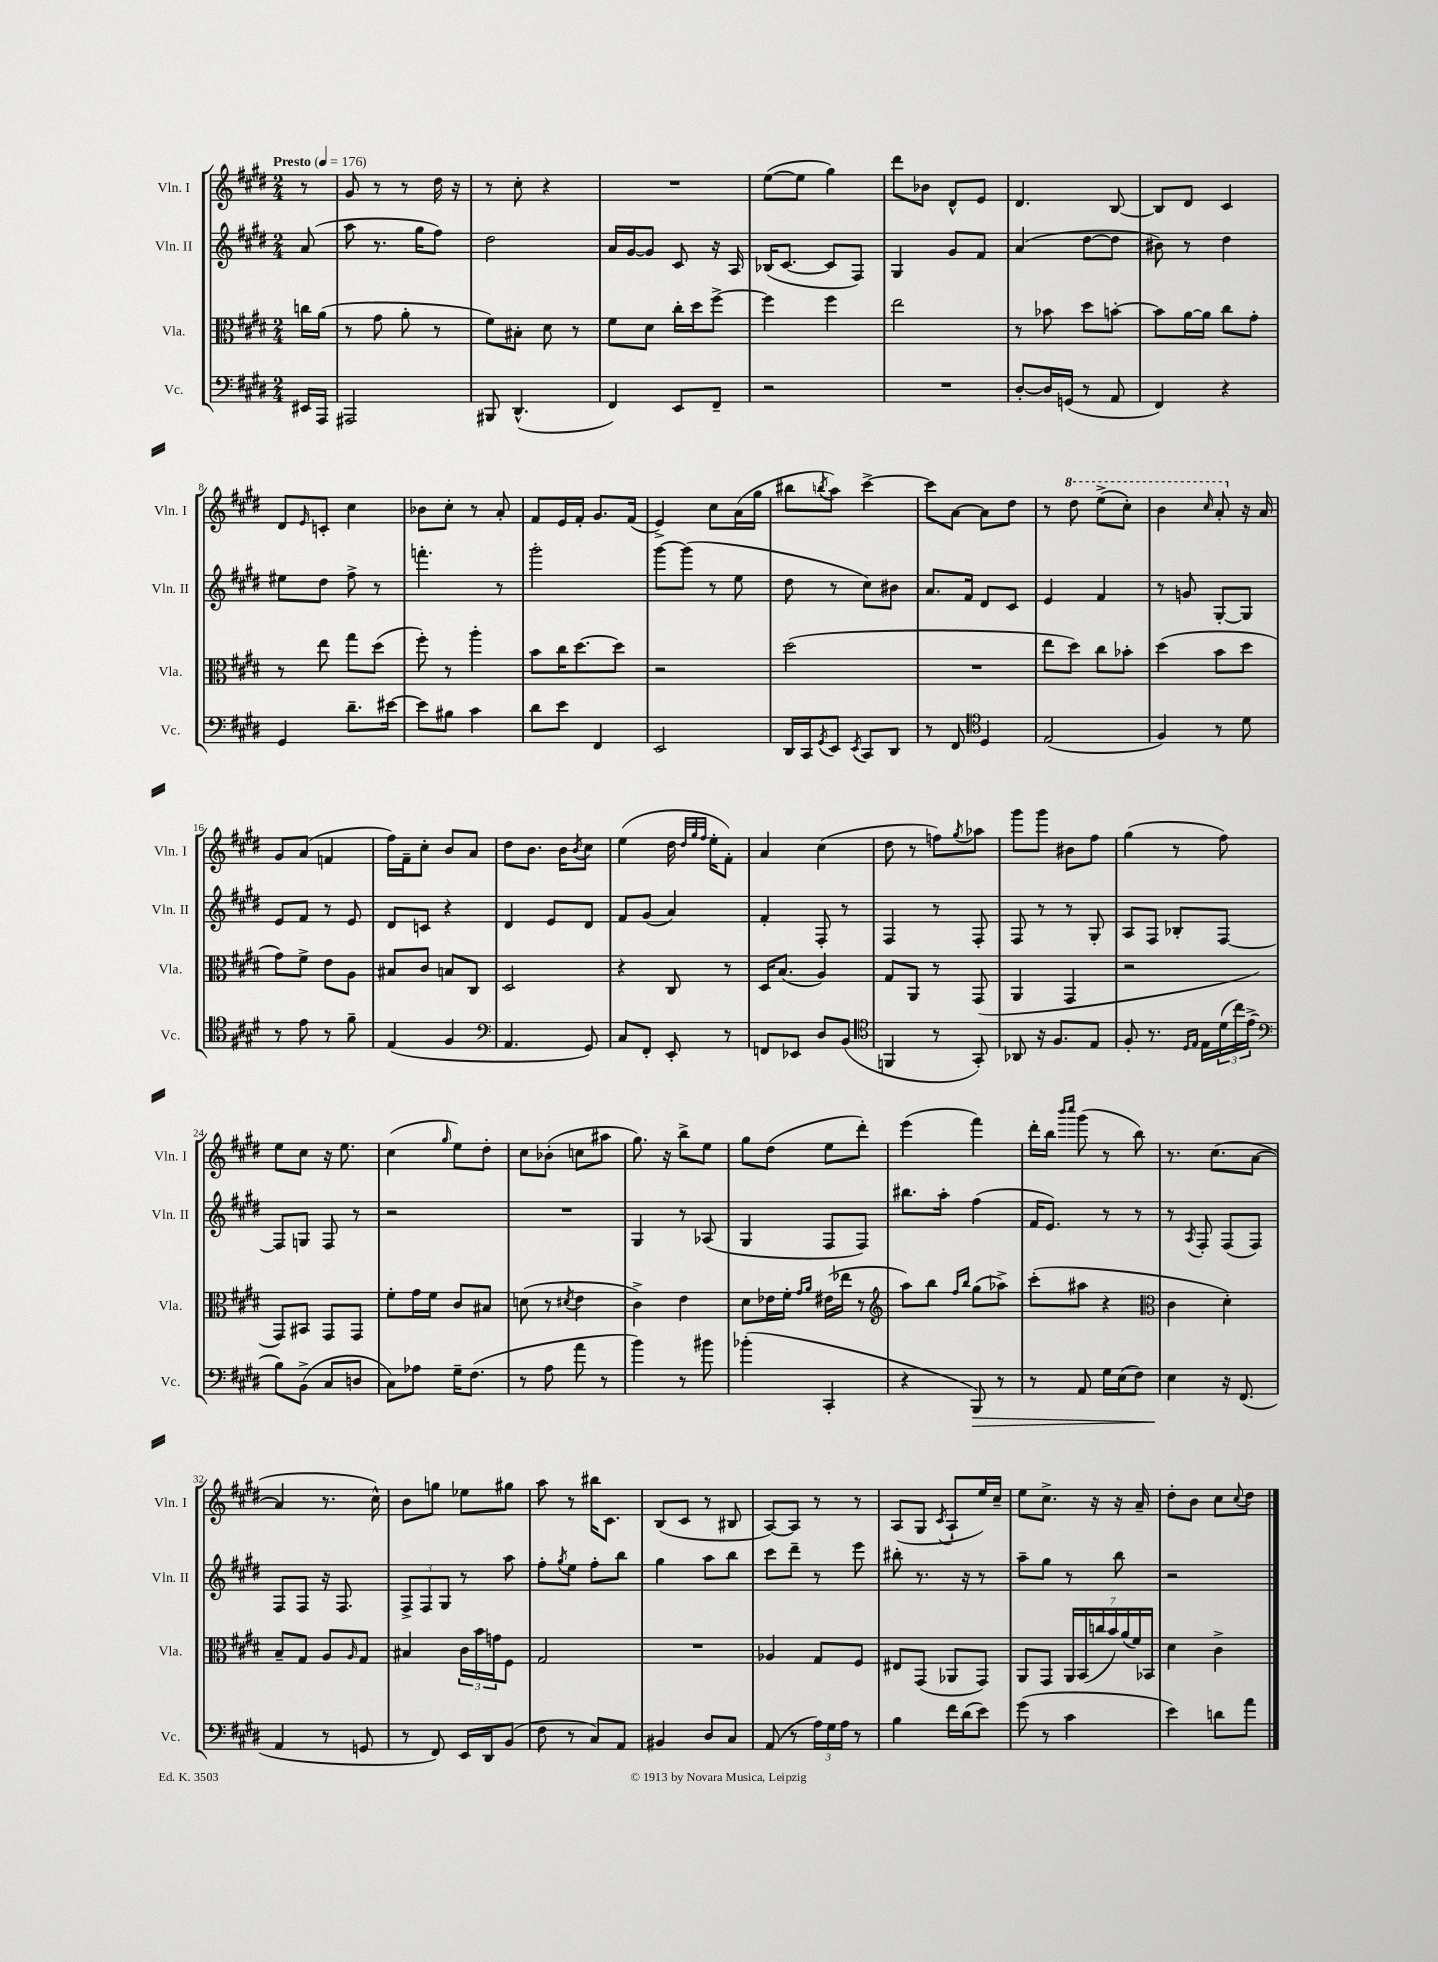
<<
\new StaffGroup <<
\new Staff = "s0" \with { instrumentName = "Vln. I" shortInstrumentName = "Vln. I" } {
    \clef treble \key e \major \numericTimeSignature \time 2/4 \partial 8 \tempo "Presto" 4 = 176
    r8 |
    gis'8 r8 r8 dis''16 r16 |
    r8 cis''8-. r4 |
    R2 |
    e''8~( e''8 gis''4) |
    dis'''8 bes'8 dis'8-^ e'8 |
    dis'4. b8~ |
    b8 dis'8 cis'4 |
    dis'8 \grace { e'16 } c'8-. cis''4 |
    bes'8 cis''8-. r8 a'8-. |
    fis'8 e'16 fis'16-. gis'8. fis'16( |
    e'4->) cis''8 a'16( gis''16 |
    bis''8 \acciaccatura { b''8 } a''8) cis'''4~-> |
    cis'''8 a'8~ a'8 dis''8 |
    r8 \ottava #1 dis'''8 e'''8->( cis'''8-.) |
    b''4 \grace { cis'''16 } a''8-. \ottava #0 r16 a'16 |
    gis'8 a'8( f'4 |
    fis''16) fis'16-- cis''8-. b'8 a'8 |
    dis''8 b'8. b'16 \acciaccatura { b'8 } cis''8 |
    e''4( dis''16 \grace { dis''32 gis''32 fis''32 } e''16-. fis'8-.) |
    a'4 cis''4( |
    dis''8 r8 f''8) \acciaccatura { gis''8 } aes''8 |
    gis'''8 gis'''8 bis'8 fis''8 |
    gis''4( r8 fis''8) |
    e''8 cis''8 r16 e''8. |
    cis''4( \grace { gis''16 } e''8) dis''8-. |
    cis''8 bes'8-.( c''8 ais''8 |
    gis''8.) r16 b''8-> e''8 |
    gis''8 dis''8( e''8 dis'''8-.) |
    e'''4( fis'''4) |
    dis'''16-. b''16 \grace { b'''16 cis''''16 } gis'''8( r8 b''8) |
    r8. cis''8.( a'8~ |
    a'4 r8. cis''16-^) |
    b'8 g''8 ees''8 gis''8 |
    a''8 r8 bis''16 cis'8. |
    b8( cis'8 r8 bis8 |
    a8~) a8 r8 r8 |
    a8( gis8 \acciaccatura { cis'8 } a8-! e''16) cis''16-- |
    e''8 cis''8.-> r16 r16 a'16-- |
    dis''8-. b'8 cis''8 \appoggiatura { cis''8 } dis''8 \bar "|." |
}
\new Staff = "s1" \with { instrumentName = "Vln. II" shortInstrumentName = "Vln. II" } {
    \clef treble \key e \major \numericTimeSignature \time 2/4 \partial 8
    a'8( |
    a''8 r8. gis''16 fis''8) |
    dis''2 |
    a'16 gis'16~ gis'8 cis'8 r16 a16 |
    bes16( cis'8.~ cis'8 fis8) |
    gis4 gis'8 fis'8 |
    a'4( dis''8~ dis''8 |
    bis'8) r8 dis''4 |
    eis''8 dis''8 fis''8-> r8 |
    f'''4.-. r8 |
    gis'''2-. |
    gis'''8~ gis'''8( r8 e''8 |
    dis''8 r8 cis''8) bis'8 |
    a'8. fis'16 dis'8 cis'8 |
    e'4 fis'4 |
    r8 g'8 gis8~-. gis8 |
    e'8 fis'8 r8 e'8 |
    dis'8 c'8 r4 |
    dis'4 e'8 dis'8 |
    fis'8 gis'8( a'4) |
    fis'4-. fis8-. r8 |
    fis4 r8 fis8-. |
    fis8 r8 r8 gis8-. |
    a8 fis8 bes8-. fis8~ |
    fis8 g8 fis8 r8 |
    r2 |
    R2 |
    gis4 r8 aes8( |
    gis4 fis8 fis8) |
    bis''8. a''16-. fis''4( |
    fis'16 e'8.) r8 r8 |
    r8 \acciaccatura { a8 } fis8-. fis8( fis8) |
    fis8 fis8 r16 fis8. |
    \tuplet 3/2 { fis8-> fis8 gis8 } r8 a''8 |
    fis''8-. \acciaccatura { gis''8 } e''8 fis''8-. b''8 |
    gis''4 a''8 b''8 |
    cis'''8 dis'''8-- r8 e'''8 |
    bis''8-. r8. r16 r8 |
    a''8-- gis''8 r8 b''8 |
    r2 \bar "|." |
}
\new Staff = "s2" \with { instrumentName = "Vla." shortInstrumentName = "Vla." } {
    \clef alto \key e \major \numericTimeSignature \time 2/4 \partial 8
    c''16 a'16( |
    r8 gis'8 a'8-. r8 |
    fis'8) bis8-. dis'8 r8 |
    fis'8 dis'8 cis''16-. dis''16 fis''8~-> |
    fis''4 fis''4 |
    e''2 |
    r8 bes'8 dis''8 b'8~-. |
    b'8 a'16~ a'16 cis''8 gis'8-. |
    r8 e''8 gis''8 dis''8( |
    fis''8-.) r8 a''4-. |
    b'8 cis''16 dis''8.~ dis''8 |
    r2 |
    dis''2( |
    R2 |
    e''8 dis''8) cis''8 bes'8-. |
    dis''4( b'8 dis''8 |
    gis'8) fis'8-> e'8 a8 |
    bis8 cis'8 b8 cis8 |
    dis2 |
    r4 cis8 r8 |
    dis16 b8.( a4) |
    gis8 a,8 r8 gis,8( |
    a,4 gis,4 |
    r2 |
    gis,8) bis,8 gis,8 gis,8 |
    fis'8-. gis'16 fis'16 cis'8 bis8 |
    d'8( r8 \acciaccatura { dis'8 } e'4 |
    cis'4->) e'4 |
    dis'8 ees'16 fis'16-. \grace { gis'16 a'16 } eis'16( ees''16 r8 |
    \clef treble a''8) b''8 \grace { fis''16 b''16 } gis''8( aes''8->) |
    cis'''8-.( ais''8 r4 |
    \clef alto cis'4 dis'4-.) |
    b8-- gis8 a8 \grace { a16 } gis8 |
    bis4 \tuplet 3/2 { cis'16 b'16 g'16 } fis8 |
    gis2 |
    R2 |
    aes4 gis8 fis8 |
    eis8 gis,8( aes,8 gis,8) |
    a,8 gis,8 \tuplet 7/4 { a,16 b,16( c''16 b'16) a'16( fis'16) bes,16 } |
    dis'4 cis'4-> \bar "|." |
}
\new Staff = "s3" \with { instrumentName = "Vc." shortInstrumentName = "Vc." } {
    \clef bass \key e \major \numericTimeSignature \time 2/4 \partial 8
    eis,16 a,,16 |
    ais,,2 |
    bis,,8 dis,4.-^( |
    fis,4) e,8 fis,8-- |
    r2 |
    R2 |
    dis8~-. dis16 g,16( r8 a,8 |
    fis,4) r4 |
    gis,4 dis'8.-- eis'16~ |
    eis'8 bis8 cis'4 |
    dis'8 e'8 fis,4 |
    e,2 |
    dis,16 cis,16 \acciaccatura { gis,8 } e,8 \acciaccatura { e,8 } cis,8 dis,8 |
    r8 fis,8 \clef tenor dis4 |
    e2( |
    fis4) r8 dis'8 |
    r8 e'8 r8 fis'8-- |
    e4( fis4 |
    \clef bass a,4. gis,8) |
    cis8 fis,8-. e,8-. r8 |
    f,8 ees,8 dis8 b,8( |
    \clef tenor f,4 r8 gis,8-.) |
    aes,8 r16 fis8. e8 |
    fis8-. r8. \grace { dis16 e16 } e16 \tuplet 3/2 { dis'16( cis''16) e'16->( } |
    \clef bass b8) b,8->( cis8 d8 |
    cis8) aes8 gis16-- fis8.( |
    r8 a8 a'8 r8 |
    b'4) r8 bis'8 |
    bes'4-.( cis,4-. |
    r4 b,,8\>) r8 |
    r8 a,8 gis16 e16( fis8) |
    e4\! r16 fis,8.( |
    a,4 r8 g,8 |
    r8 fis,8) e,16 dis,16 b,8( |
    fis8 r8 cis8) a,8 |
    bis,4 dis8 cis8 |
    a,8( r8 \tuplet 3/2 { a16) gis16 a16 } r8 |
    b4 fis'16 dis'16( e'8) |
    gis'8( r8 cis'4 |
    e'4) d'8 a'8 \bar "|." |
}
>>
>>
